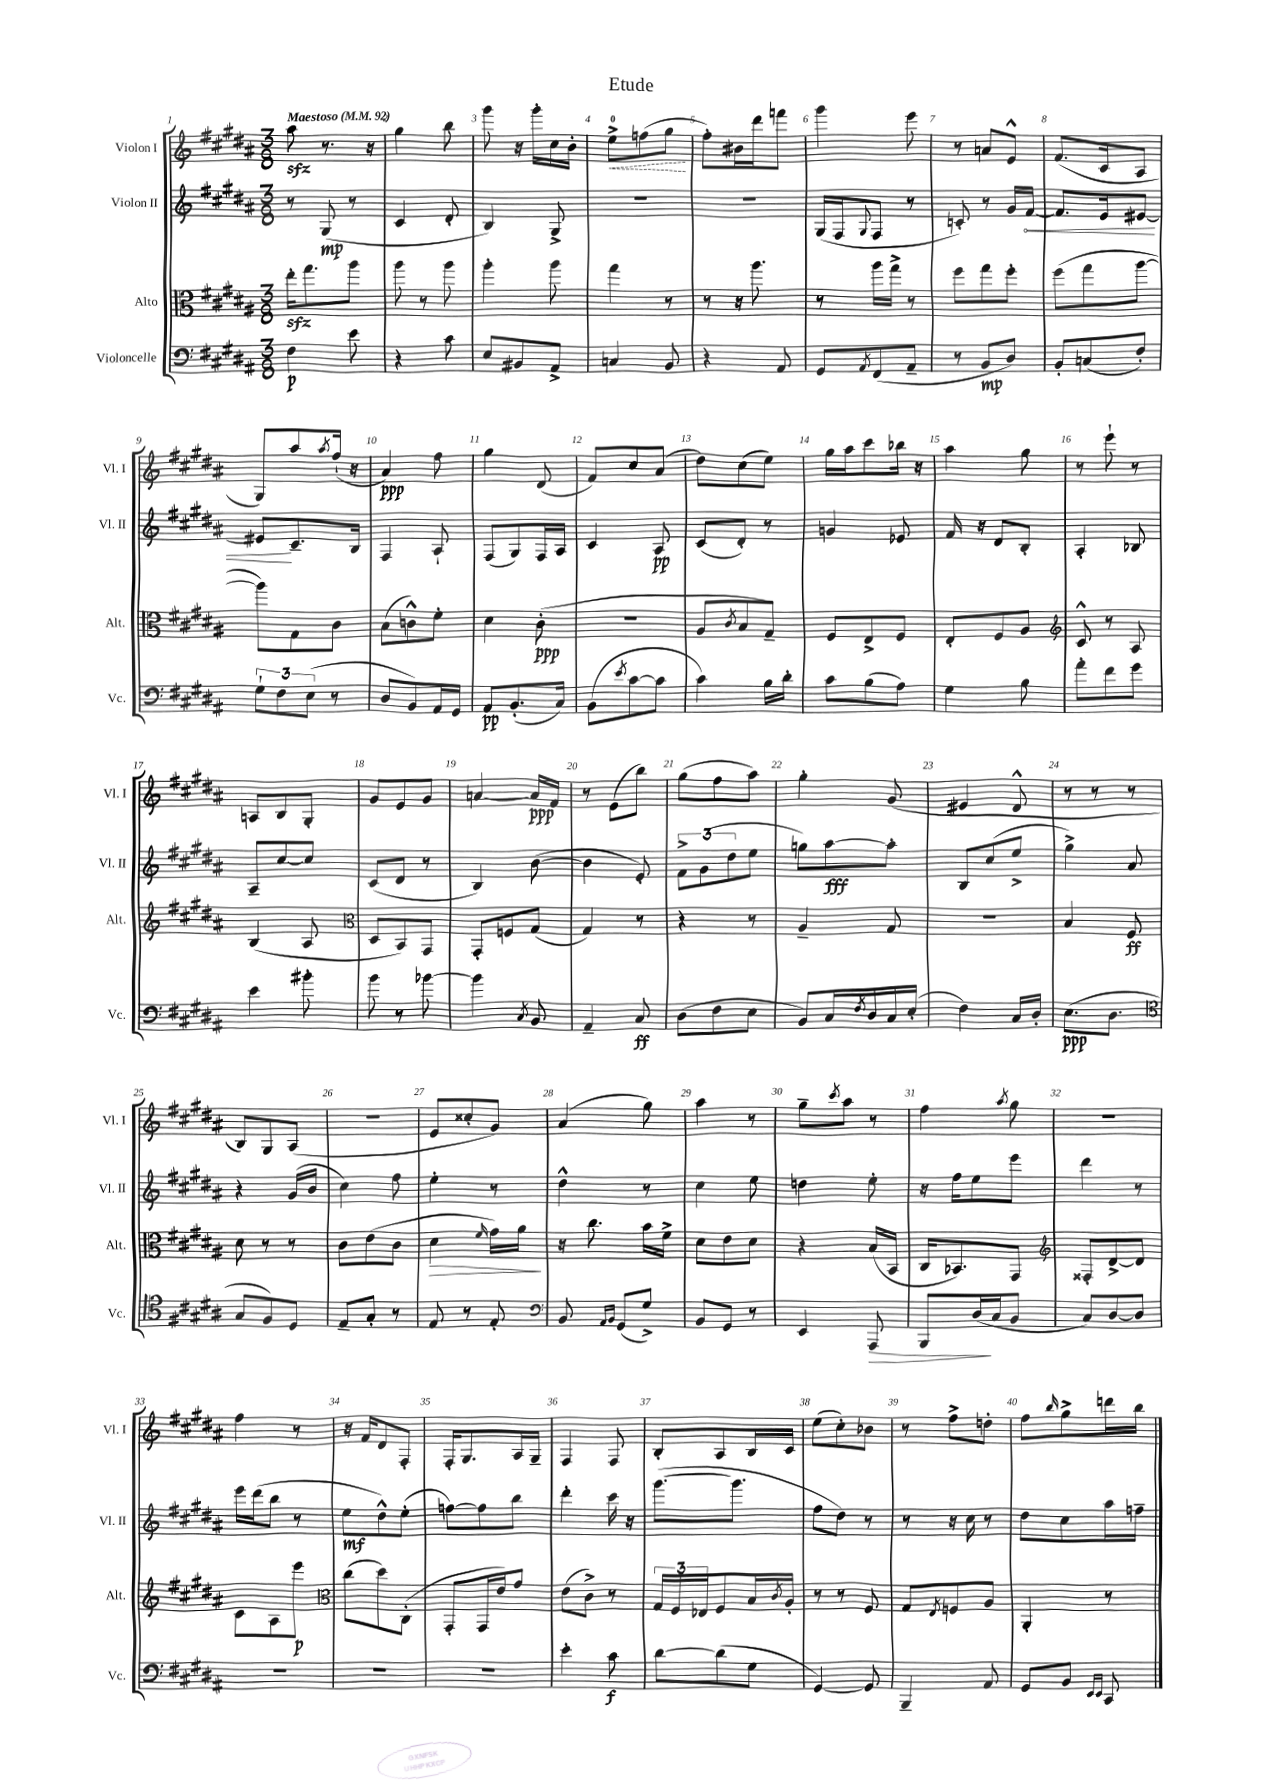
\header { title = "Etude" }
<<
\new StaffGroup <<
\new Staff = "s0" \with { instrumentName = "Violon I" shortInstrumentName = "Vl. I" } {
    \clef treble \key b \major \numericTimeSignature \time 3/8 \tempo "Maestoso" 4 = 92
    ais''8\sfz r8. r16 |
    gis''4 b''8 |
    gis'''8 r16 gis'''16-. cis''16 b'16-. |
    \once \override Hairpin.style = #'dashed-line e''8-0->\< f''8( gis''8\! |
    fis''8-.) bis'16 dis'''16 f'''8 |
    gis'''4 e'''8 |
    r8 a'8 e'8-^ |
    fis'8.( cis'16 ais8 |
    gis8) ais''8 \acciaccatura { ais''8 } fis''16-!( r16 |
    ais'4\ppp) fis''8 |
    gis''4 dis'8( |
    fis'8) cis''8 ais'8( |
    dis''8) cis''8( e''8) |
    gis''16 ais''16 cis'''8 bes''16 r16 |
    ais''4 gis''8 |
    r8 e'''8-! r8 |
    a8 b8 gis8-. |
    gis'8 e'8 gis'8 |
    a'4~ a'16\ppp fis'16 |
    r8 e'8( b''8) |
    gis''8( fis''8 ais''8) |
    gis''4-. gis'8( |
    eis'4 dis'8-^ |
    r8 r8 r8 |
    b8) gis8 ais8( |
    R4. |
    e'8 cisis''8-. gis'8) |
    ais'4( gis''8) |
    ais''4 r8 |
    gis''8-- \acciaccatura { cis'''8 } ais''8 r8 |
    fis''4 \acciaccatura { ais''8 } gis''8 |
    R4. |
    fis''4 r8 |
    r16 fis'16 dis'8 fis8-. |
    fis16-. gis8. ais16 gis16-- |
    fis4 fis8 |
    b8-. ais8 b16 cis'16 |
    e''8( cis''8-.) bes'8 |
    r8 fis''8-> d''8-. |
    fis''8 \grace { b''16 } gis''8-> d'''16 b''16 \bar "|." |
}
\new Staff = "s1" \with { instrumentName = "Violon II" shortInstrumentName = "Vl. II" } {
    \clef treble \key b \major \numericTimeSignature \time 3/8
    r8 gis8\mp( r8 |
    cis'4 dis'8-. |
    b4) gis8-> |
    R4. |
    R4. |
    gis16( fis16 \appoggiatura { gis8 } fis8 r8 |
    c'8-.) r8 gis'16 \once \override Hairpin.circled-tip = ##t fis'16~\< |
    fis'8. e'16 eis'8~ |
    eis'8\! cis'8.-- b16 |
    fis4 ais8-! |
    fis8( gis8) fis16 ais16 |
    cis'4 ais8\pp |
    cis'8( dis'8-.) r8 |
    g'4 ees'8 |
    fis'16 r16 dis'8 b8-. |
    ais4-. bes8 |
    ais8-- cis''8~ cis''8 |
    cis'8( dis'8 r8 |
    b4) b'8~( |
    b'4 e'8-.) |
    \tuplet 3/2 { fis'8-> gis'8( dis''8 } e''8 |
    g''8) ais''8~\fff ais''8-. |
    b8 cis''8( e''8-> |
    gis''4->) ais'8 |
    r4 gis'16( b'16 |
    cis''4) fis''8 |
    e''4-. r8 |
    dis''4-^ r8 |
    cis''4 e''8 |
    d''4 e''8-. |
    r16 fis''16 e''8 e'''8 |
    dis'''4 r8 |
    e'''16 dis'''16( b''8 r8 |
    e''8\mf dis''8-^) e''8-.( |
    f''8~) f''8 b''8 |
    dis'''4-. cis'''16 r16 |
    gis'''8.~( gis'''8. |
    fis''8 dis''8) r8 |
    r8 r16 cis''16 r8 |
    dis''8 cis''8 ais''16 f''16-- \bar "|." |
}
\new Staff = "s2" \with { instrumentName = "Alto" shortInstrumentName = "Alt." } {
    \clef alto \key b \major \numericTimeSignature \time 3/8
    e''16-.\sfz gis''8. ais''8 |
    ais''8 r8 ais''8 |
    ais''4-. ais''8 |
    gis''4 r8 |
    r8 r16 ais''8. |
    r8 ais''16 gis''16-> r8 |
    fis''8 gis''8 fis''8-. |
    fis''8( gis''8 ais''8~ |
    ais''8) gis8 cis'8 |
    b8( c'8-^) fis'8-. |
    dis'4 cis'8-.\ppp( |
    R4. |
    ais8 \acciaccatura { cis'8 } b8 gis8--) |
    fis8 e8-> fis8 |
    e8-. fis8 ais8 |
    \clef treble cis'8-^ r8 ais8 |
    b4( ais8 |
    \clef alto dis8 b,8) gis,8 |
    gis,8-. f8 gis8( |
    gis4) r8 |
    r4 r8 |
    ais4-- gis8 |
    R4. |
    b4 fis8\ff |
    dis'8 r8 r8 |
    cis'8 e'8( cis'8 |
    dis'4\> \grace { fis'16 } gis'16) ais'16\! |
    r16 cis''8. b'16 fis'16-> |
    dis'8 e'8 dis'8 |
    r4 b16( b,16 |
    cis16 bes,8.) gis,8 |
    \clef treble fisis8-. dis'8~-> dis'8 |
    cis'8 ais8 e'''8\p |
    \clef alto cis''8( dis''8) cis8-.( |
    gis,8-. gis,16 e'16) gis'8 |
    e'8( cis'8->) r8 |
    \tuplet 3/2 { gis16 fis16 ees16 } fis8 b16 \acciaccatura { cis'8 } ais16-. |
    r8 r8 fis8 |
    gis8 \acciaccatura { e8 } f8 ais8 |
    ais,4-. r8 \bar "|." |
}
\new Staff = "s3" \with { instrumentName = "Violoncelle" shortInstrumentName = "Vc." } {
    \clef bass \key b \major \numericTimeSignature \time 3/8
    fis4\p e'8 |
    r4 cis'8 |
    e8 bis,8 ais,8-> |
    c4 b,8 |
    r4 ais,8 |
    gis,8 \acciaccatura { ais,8 } fis,8( ais,8-- |
    r8 b,8\mp dis8) |
    b,8-. c8( fis8-.) |
    \tuplet 3/2 { gis8-! fis8 e8( } r8 |
    dis8 b,8) ais,16 gis,16 |
    ais,8\pp b,8.-.( cis16) |
    b,8( \acciaccatura { e'8 } cis'8~ cis'8 |
    cis'4) b16 dis'16-. |
    cis'8 b8( ais8) |
    gis4 b8 |
    ais'8-. fis'8 gis'8 |
    e'4 bis'8-. |
    b'8 r8 bes'8~ |
    bes'4 \acciaccatura { cis8 } b,8 |
    ais,4-- cis8\ff |
    dis8( fis8 e8 |
    b,8) cis16 \acciaccatura { fis8 } dis16 cis16 e16-.( |
    fis4) cis16 dis16-. |
    e8.\ppp( dis8. |
    \clef tenor gis8 fis8) dis8 |
    e8-- gis8-. r8 |
    e8 r8 e8-. |
    \clef bass b,8 \grace { ais,16 b,16 } gis,8( gis8->) |
    b,8 gis,8 r8 |
    e,4 ais,,8\> |
    b,,8 dis16\!( cis16 b,8 |
    cis8) dis8~ dis8 |
    R4. |
    R4. |
    R4. |
    e'4-. cis'8\f |
    dis'8~ dis'8( gis8 |
    gis,4~) gis,8 |
    b,,4-- ais,8 |
    gis,8 b,8 \grace { e,16 e,16 } cis,8 \bar "|." |
}
>>
>>
\layout { \context { \Score \override BarNumber.break-visibility = ##(#f #t #t) barNumberVisibility = #all-bar-numbers-visible } }
